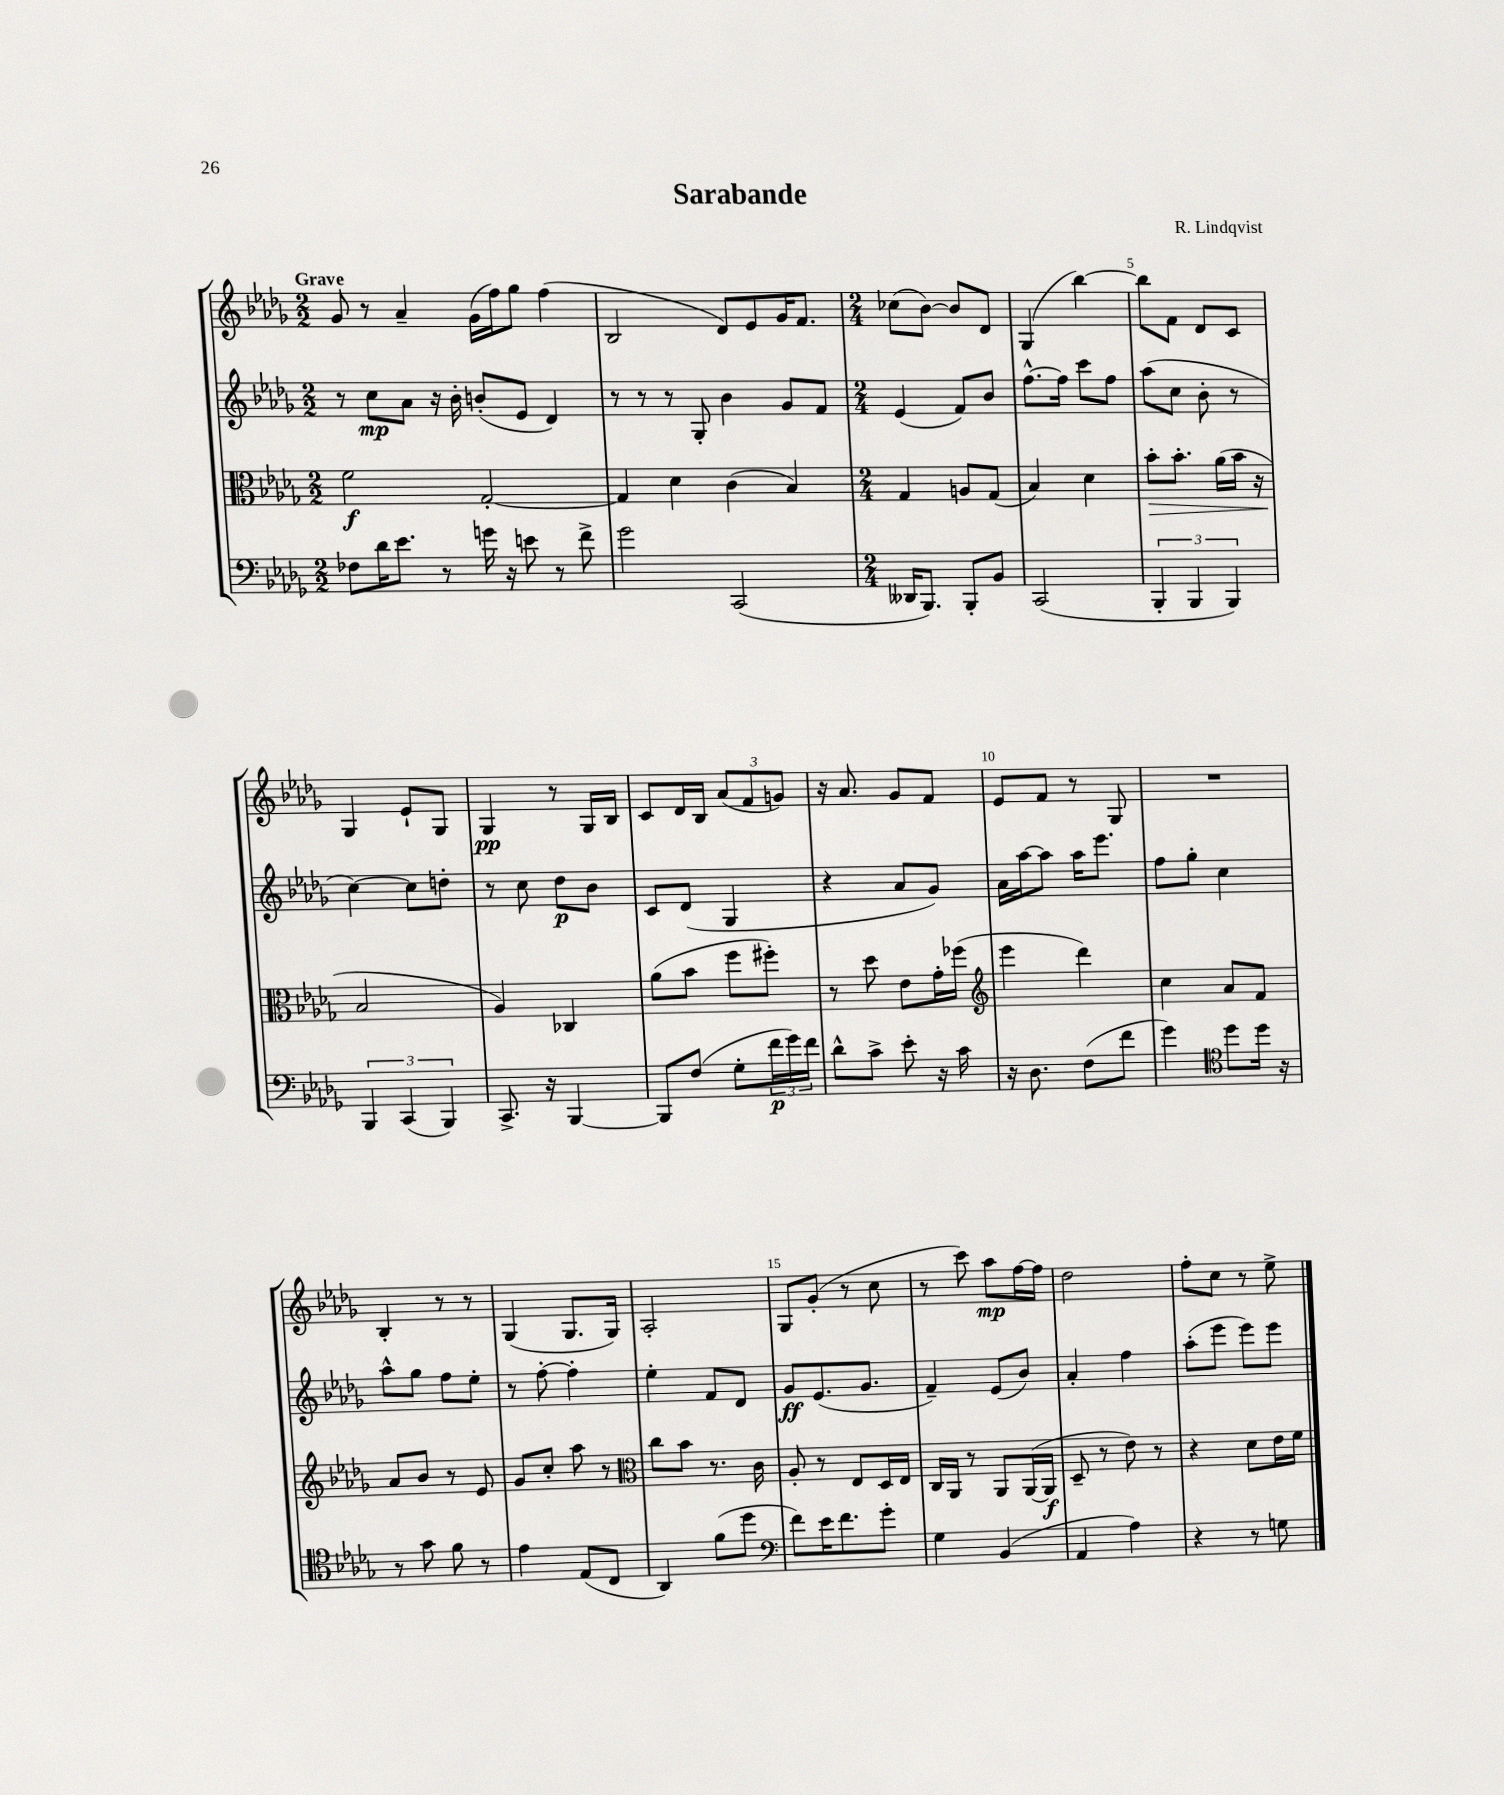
\header { title = "Sarabande" composer = "R. Lindqvist" }
<<
\new StaffGroup <<
\new Staff = "s0" {
    \clef treble \key des \major \numericTimeSignature \time 2/2 \tempo "Grave"
    ges'8 r8 aes'4-- ges'16( f''16) ges''8 f''4( |
    bes2 des'8) ees'8 ges'16 f'8. |
    \numericTimeSignature \time 2/4 ces''8( bes'8~) bes'8 des'8 |
    ges4( bes''4~) |
    bes''8 f'8 des'8 c'8 |
    ges4 ees'8-! ges8 |
    ges4\pp r8 ges16 bes16 |
    c'8 des'16 bes16 \tuplet 3/2 { aes'8( f'8 g'8) } |
    r16 aes'8. ges'8 f'8 |
    ees'8 f'8 r8 ges8 |
    R2 |
    bes4-. r8 r8 |
    ges4( ges8. ges16) |
    aes2-. |
    ges8 ges'8-.( r8 c''8 |
    r8 c'''8) aes''8\mp f''16~ f''16 |
    des''2 |
    f''8-. c''8 r8 ees''8-> \bar "|." |
}
\new Staff = "s1" {
    \clef treble \key des \major \numericTimeSignature \time 2/2
    r8 c''8\mp aes'8 r16 bes'16-. b'8-.( ees'8 des'4) |
    r8 r8 r8 ges8-. bes'4 ges'8 f'8 |
    \numericTimeSignature \time 2/4 ees'4( f'8) bes'8 |
    f''8.~-^ f''16 c'''8 f''8 |
    aes''8( c''8 bes'8-. r8 |
    c''4~) c''8 d''8-. |
    r8 c''8 des''8\p bes'8 |
    c'8 des'8( ges4 |
    r4 aes'8 ges'8) |
    aes'16 aes''16~ aes''8 aes''16 ees'''8. |
    f''8 ges''8-. c''4 |
    aes''8-^ ges''8 f''8 ees''8-. |
    r8 f''8~-. f''4-. |
    ees''4-. f'8 des'8 |
    ges'8\ff ees'8.( ges'8. |
    f'4--) ees'8( bes'8) |
    aes'4-. f''4 |
    aes''8-.( ees'''8 ees'''8) ees'''8 \bar "|." |
}
\new Staff = "s2" {
    \clef alto \key des \major \numericTimeSignature \time 2/2
    f'2\f ges2~-. |
    ges4 des'4 c'4( bes4) |
    \numericTimeSignature \time 2/4 ges4 a8 ges8( |
    bes4) des'4 |
    bes'8-.\> bes'8.-. aes'16( bes'16 r16 |
    bes2\! |
    aes4) ces4 |
    aes'8( bes'8 f''8 fis''8-.) |
    r8 des''8 ees'8 ges'16-. fes''16( |
    \clef treble ees'''4 des'''4) |
    c''4 aes'8 f'8 |
    aes'8 bes'8 r8 ees'8 |
    ges'8 c''8-. aes''8 r8 |
    \clef alto c''8 bes'8 r8. c'16 |
    aes8-. r8 ees8 des16 ees16 |
    c16 aes,16 r8 aes,8 aes,16~( aes,16\f |
    des8-- r8 ees'8) r8 |
    r4 des'8 ees'16 f'16 \bar "|." |
}
\new Staff = "s3" {
    \clef bass \key des \major \numericTimeSignature \time 2/2
    fes8 des'16 ees'8. r8 g'16 r16 e'8 r8 f'8-> |
    ges'2 c,2( |
    \numericTimeSignature \time 2/4 deses,16 bes,,8.) bes,,8-. bes,8 |
    c,2( |
    \tuplet 3/2 { bes,,4-. bes,,4 bes,,4) } |
    \tuplet 3/2 { bes,,4 c,4( bes,,4) } |
    c,8.-> r16 bes,,4~ |
    bes,,8 f8( ges8-. \tuplet 3/2 { f'16\p ges'16) f'16 } |
    des'8-^ c'8-> ees'8-. r16 c'16 |
    r16 des8. f8( f'8 |
    ges'4) \clef tenor des''8 des''16 r16 |
    r8 ges'8 f'8 r8 |
    ees'4 ees8( c8 |
    aes,4) f'8( des''8 |
    \clef bass f'8) ees'16 f'8. ges'8-. |
    ges4 bes,4( |
    aes,4 aes4) |
    r4 r8 g8 \bar "|." |
}
>>
>>
\layout { \context { \Score \override BarNumber.break-visibility = ##(#f #t #t) barNumberVisibility = #(every-nth-bar-number-visible 5) } }
